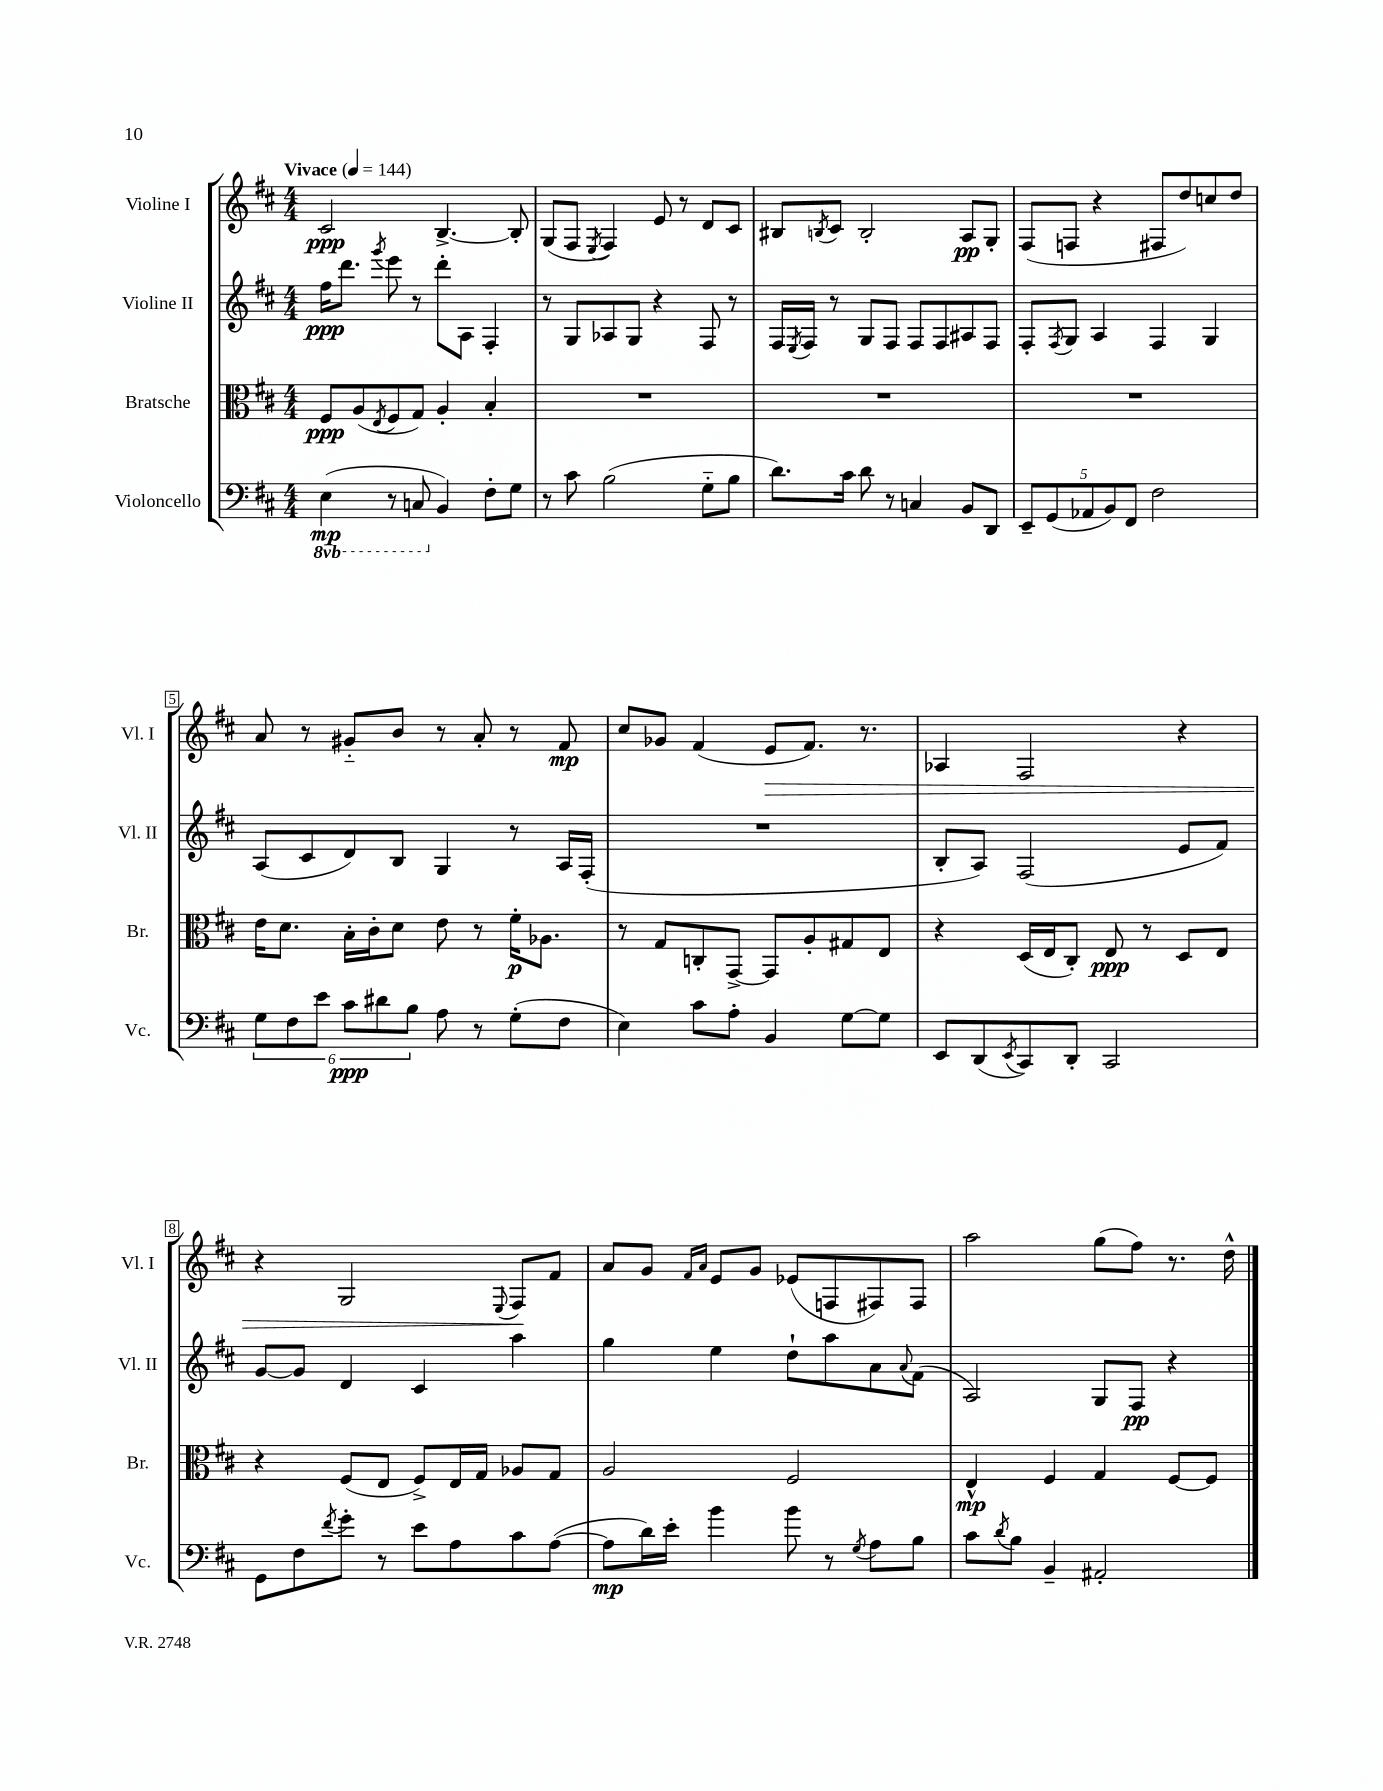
<<
\new StaffGroup <<
\new Staff = "s0" \with { instrumentName = "Violine I" shortInstrumentName = "Vl. I" } {
    \clef treble \key d \major \numericTimeSignature \time 4/4 \tempo "Vivace" 4 = 144
    cis'2\ppp b4.~-> b8-. |
    g8( fis8 \acciaccatura { e8 } fis4) e'8 r8 d'8 cis'8 |
    bis8 \acciaccatura { b8 } cis'8 b2-. a8\pp g8-. |
    fis8( f8 r4 fis8 d''8) c''8 d''8 |
    a'8 r8 gis'8-_ b'8 r8 a'8-. r8 fis'8\mp |
    cis''8 ges'8 fis'4( e'8\> fis'8.) r8. |
    aes4 fis2 r4 |
    r4 g2 \appoggiatura { e8 } fis8\! fis'8 |
    a'8 g'8 \grace { fis'16 a'16 } e'8 g'8 ees'8( f8 fis8) fis8 |
    a''2 g''8( fis''8) r8. d''16-^ \bar "|." |
}
\new Staff = "s1" \with { instrumentName = "Violine II" shortInstrumentName = "Vl. II" } {
    \clef treble \key d \major \numericTimeSignature \time 4/4
    fis''16\ppp d'''8. \acciaccatura { g'''8 } e'''8 r8 d'''8-. a8 fis4-. |
    r8 g8 aes8 g8 r4 fis8 r8 |
    fis16 \acciaccatura { e8 } fis16 r8 g8 fis8 fis8 fis8 ais8 fis8 |
    fis8-. \acciaccatura { fis8 } g8 a4 fis4 g4 |
    a8( cis'8 d'8) b8 g4 r8 a16 fis16-.( |
    R1 |
    b8-. a8) fis2( e'8 fis'8) |
    g'8~ g'8 d'4 cis'4 a''4 |
    g''4 e''4 d''8-! a''8 a'8 \appoggiatura { a'8 } fis'8( |
    a2) g8 fis8\pp r4 \bar "|." |
}
\new Staff = "s2" \with { instrumentName = "Bratsche" shortInstrumentName = "Br." } {
    \clef alto \key d \major \numericTimeSignature \time 4/4
    fis8\ppp a8( \acciaccatura { e8 } fis8 g8) a4-. b4-. |
    R1 |
    R1 |
    R1 |
    e'16 d'8. b16-. cis'16-. d'8 e'8 r8 fis'16-.\p aes8. |
    r8 g8 c8-. g,8~-> g,8 a8-. gis8 e8 |
    r4 d16( e16 cis8-.) e8\ppp r8 d8 e8 |
    r4 fis8( e8 fis8->) e16 g16 aes8 g8 |
    a2 fis2 |
    e4-^\mp fis4 g4 fis8~ fis8 \bar "|." |
}
\new Staff = "s3" \with { instrumentName = "Violoncello" shortInstrumentName = "Vc." } {
    \clef bass \key d \major \numericTimeSignature \time 4/4 \set Staff.ottavationMarkups = #ottavation-simple-ordinals
    \ottava #-1 e,4\mp( r8 c,8 \ottava #0 b,4) fis8-. g8 |
    r8 cis'8 b2( g8-_ b8 |
    d'8.) cis'16 d'8 r8 c4 b,8 d,8 |
    \tuplet 5/4 { e,8-- g,8( aes,8 b,8) fis,8 } fis2 |
    \tuplet 6/4 { g8 fis8 e'8 cis'8\ppp dis'8 b8 } a8 r8 g8-.( fis8 |
    e4) cis'8 a8-. b,4 g8~ g8 |
    e,8 d,8( \acciaccatura { e,8 } cis,8) d,8-. cis,2 |
    g,8 fis8 \acciaccatura { fis'8 } g'8-. r8 e'8 a8 cis'8 a8~( |
    a8\mp d'16) e'16-. b'4 b'8 r8 \acciaccatura { g8 } a8 b8 |
    cis'8 \acciaccatura { d'8 } b8 b,4-- ais,2-. \bar "|." |
}
>>
>>
\layout { \context { \Score \override BarNumber.stencil = #(make-stencil-boxer 0.1 0.3 ly:text-interface::print) } }
